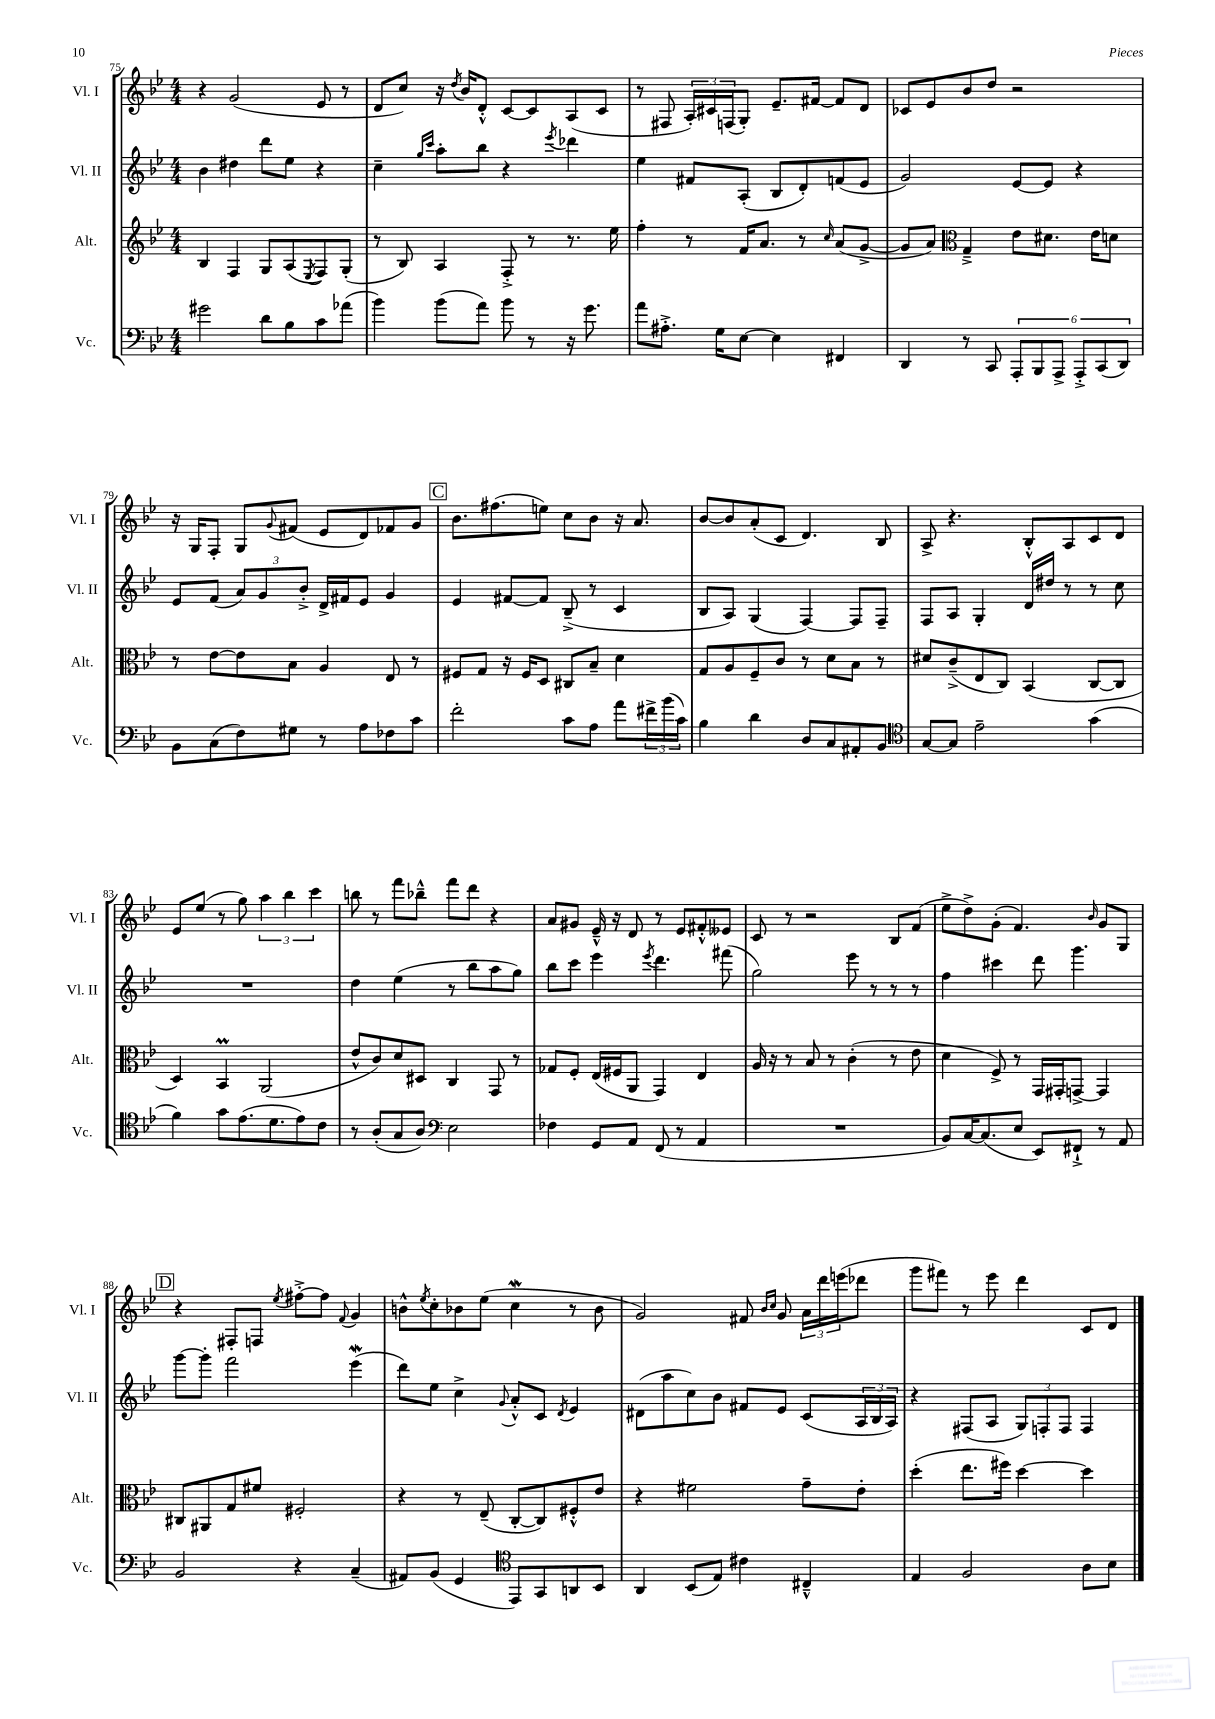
<<
\new StaffGroup <<
\new Staff = "s0" \with { instrumentName = "Vl. I" shortInstrumentName = "Vl. I" } {
    \clef treble \key bes \major \numericTimeSignature \time 4/4
    r4 g'2( ees'8 r8 |
    d'8 c''8) r16 \acciaccatura { d''8 } bes'16 d'8-.-^ c'8~ c'8 a8( c'8 |
    r8 fis8 \tuplet 3/2 { a16-.) cis'16 f16( } g8-.) ees'8.-- fis'16~ fis'8 d'8 |
    ces'8 ees'8 bes'8 d''8 r2 |
    r16 g16 f8-. g8 \appoggiatura { g'8 } fis'8( ees'8 d'8) fes'8 g'8 |
    \mark \markup { \box "C" } bes'8. fis''8.( e''8) c''8 bes'8 r16 a'8. |
    bes'8~ bes'8 a'8-.( c'8 d'4.) bes8 |
    a8-> r4. bes8-.-^ a8 c'8 d'8 |
    ees'8 ees''8( r8 g''8) \tuplet 3/2 { a''4 bes''4 c'''4 } |
    b''8 r8 f'''8 bes''8---^ f'''8 d'''8 r4 |
    a'8 gis'8 ees'16---^ r16 d'8 r8 ees'8 fis'8-.-^ eeses'8 |
    c'8 r8 r2 bes8 f'8( |
    ees''8-> d''8->) g'8-.( f'4.) \grace { bes'16 } g'8 g8 |
    \mark \markup { \box "D" } r4 fis8-. f8 \acciaccatura { ees''8 } fis''8~-.-> fis''8 \appoggiatura { f'8 } g'4 |
    b'8-^ \acciaccatura { ees''8 } c''8-. bes'8 ees''8( c''4\mordent r8 bes'8 |
    g'2) fis'8 \grace { bes'16 c''16 } g'8 \tuplet 3/2 { a'16 d'''16 e'''16( } des'''8 |
    g'''8 fis'''8) r8 ees'''8 d'''4 c'8 d'8 \bar "|." |
}
\new Staff = "s1" \with { instrumentName = "Vl. II" shortInstrumentName = "Vl. II" } {
    \clef treble \key bes \major \numericTimeSignature \time 4/4
    bes'4 dis''4 d'''8 ees''8 r4 |
    c''4-- \grace { g''16 c'''16 } a''8-. bes''8 r4 \acciaccatura { ees'''8 } des'''4 |
    ees''4 fis'8 a8-.( bes8 d'8-.) f'8( ees'8 |
    g'2) ees'8~ ees'8 r4 |
    ees'8 f'8( \tuplet 3/2 { a'8) g'8 bes'8-.-> } d'16-> fis'16 ees'8 g'4 |
    \mark \markup { \box "C" } ees'4 fis'8~ fis'8 bes8--->( r8 c'4 |
    bes8 a8) g4( f4~) f8 f8-- |
    f8 a8 g4-. d'16 dis''16 r8 r8 c''8 |
    R1 |
    d''4 ees''4( r8 bes''8 a''8 g''8) |
    bes''8 c'''8 ees'''4 \acciaccatura { ees'''8 } d'''4. fis'''8( |
    g''2) ees'''8 r8 r8 r8 |
    f''4 cis'''4 d'''8 g'''4. |
    \mark \markup { \box "D" } g'''8~ g'''8-. f'''2 ees'''4\mordent( |
    d'''8) ees''8 c''4-> \appoggiatura { g'8 } a'8-.-^ c'8 \acciaccatura { d'8 } ees'4 |
    dis'8( a''8 c''8) bes'8 fis'8 ees'8 c'8( \tuplet 3/2 { a16 bes16 a16) } |
    r4 fis8( a8 \tuplet 3/2 { g8) f8-. f8 } f4 \bar "|." |
}
\new Staff = "s2" \with { instrumentName = "Alt." shortInstrumentName = "Alt." } {
    \clef treble \key bes \major \numericTimeSignature \time 4/4
    bes4 f4 g8 a8( \acciaccatura { ees8 } f8) g8-.( |
    r8 bes8) a4 f8-.-> r8 r8. ees''16 |
    f''4-. r8 f'16 a'8. r8 \grace { c''16 } a'8( g'8~-> |
    g'8 a'8) \clef alto g4---> ees'8 dis'8. ees'16 d'8 |
    r8 ees'8~ ees'8 bes8 a4 ees8 r8 |
    \mark \markup { \box "C" } fis8 g8 r16 fis16 d8 cis8 bes8-- d'4 |
    g8 a8 f8-- c'8 r8 d'8 bes8 r8 |
    dis'8 c'8--->( ees8 c8) bes,4( c8~ c8 |
    d4) bes,4\prall a,2( |
    ees'8-^ c'8) d'8 dis8 c4 g,8 r8 |
    ges8 f8-. ees16( fis16 a,8 g,4) ees4 |
    a16 r16 r8 bes8 r8 c'4-.( r8 ees'8 |
    d'4 f8->) r8 g,16 gis,16-. g,8~-> g,4 |
    \mark \markup { \box "D" } cis8 ais,8 g8 fis'8 fis2-. |
    r4 r8 ees8--( c8~-. c8) fis8-.-^ ees'8 |
    r4 fis'2 g'8-- ees'8-. |
    d''4-.( ees''8. fis''16) d''4~ d''4 \bar "|." |
}
\new Staff = "s3" \with { instrumentName = "Vc." shortInstrumentName = "Vc." } {
    \clef bass \key bes \major \numericTimeSignature \time 4/4
    gis'2 d'8 bes8 c'8 aes'8( |
    bes'4) bes'8( a'8) bes'8 r8 r16 g'8. |
    a'8 ais8.-.-> g16 ees8~ ees4 fis,4 |
    d,4 r8 c,8 \tuplet 6/4 { a,,8-. bes,,8 a,,8-> a,,8-.-> c,8( d,8) } |
    bes,8 c8( f8) gis8 r8 a8 fes8 c'8 |
    \mark \markup { \box "C" } f'2-. c'8 a8 a'8 \tuplet 3/2 { fis'16-> bes'16( c'16) } |
    bes4 d'4 d8 c8 ais,8-. bes,8 |
    \clef tenor g8~ g8 ees'2-- g'4( |
    f'4) g'8 ees'8.( d'8. ees'8) c'8 |
    r8 a8-.( g8 a8) \clef bass ees2 |
    fes4 g,8 a,8 f,8( r8 a,4 |
    R1 |
    bes,8) c16~ c8.( ees8 ees,8) fis,8-!-> r8 a,8 |
    \mark \markup { \box "D" } bes,2 r4 c4--( |
    ais,8) bes,8( g,4 \clef tenor ees,8) g,8 a,8 bes,8 |
    a,4 bes,8( ees8) cis'4 cis4---^ |
    ees4 f2 a8 bes8 \bar "|." |
}
>>
>>
\layout { \context { \Score currentBarNumber = #75 } }
